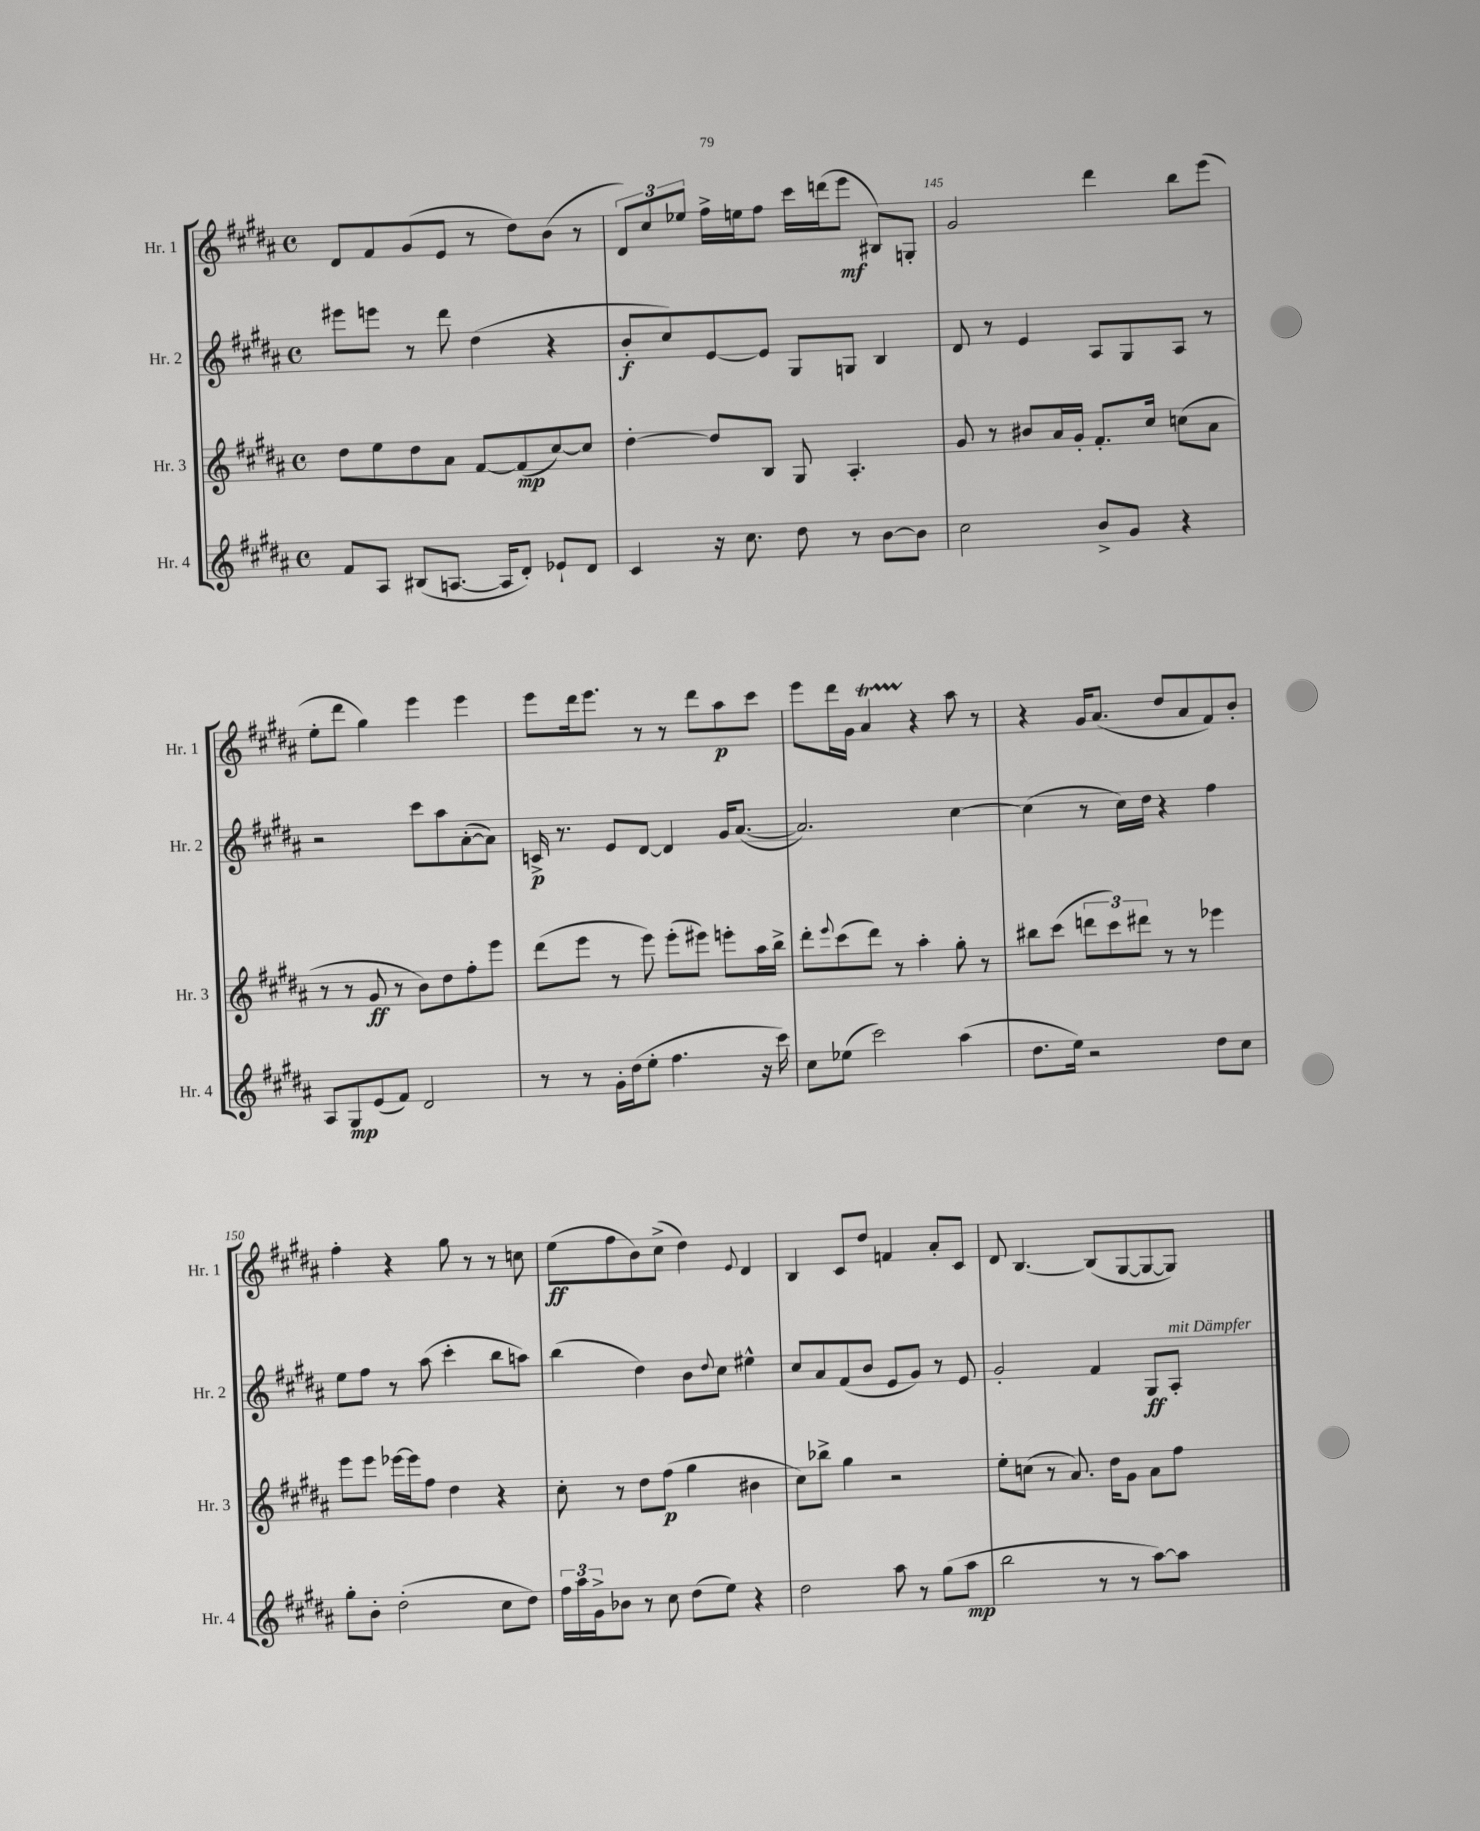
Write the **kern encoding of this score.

**kern	**kern	**kern	**kern
*staff4	*staff3	*staff2	*staff1
*clefG2	*clefG2	*clefG2	*clefG2
*k[f#c#g#d#a#]	*k[f#c#g#d#a#]	*k[f#c#g#d#a#]	*k[f#c#g#d#a#]
*M4/4	*M4/4	*M4/4	*M4/4
*met(c)	*met(c)	*met(c)	*met(c)
8f#/L	8dd#\L	8eee#\L	8d#/L
8A#/J	8ee\	8eee\J	8f#/
(8B#/L	8dd#\	8r	(8g#/
[8.A/J	8a#\J	8ddd#\	8e/J
.	[8f#/L	(4dd#\	8r
16A/]LK	.	.	.
8d#'/J)	(8f#/]	.	8dd#\L)
8e-`/L	[8cc#/)	4r	(8b\J
8d#/J	8cc#/]J	.	8r
=	=	=	=
4c#/	[4dd#'\	8b'/L	12d#/L)
.	.	.	12cc#/
.	.	8cc#/)	.
.	.	.	12ee-/J
16r	8dd#/]L	[8e/	16ff#^\LL
8.cc#\	.	.	16ee\J
.	8B/J	8e/]J	8ff#\J
8dd#\	8G#/	8G#/L	16ccc#\LL
.	.	.	(16ddd\J
8r	4.A#'/	8G/J	8eee\J
[8b\L	.	4B/	8B#/L)
8b\]J	.	.	8G'/J
=	=	=	=
2cc#\	8g#/	8d#/	2g#/
.	8r	8r	.
.	8b#/L	4e/	.
.	16a#/L	.	.
.	16g#'/JJ	.	.
8b^/L	8.f#'/L	8A#/L	4ddd#\
8g#/J	.	8G#/	.
.	16cc#/Jk	.	.
4r	(8cc\L	8A#/J	8bb\L
.	8a#\J	8r	(8eee\J
=	=	=	=
8A#/L	8r	2r	8ee'\L
8G#/	8r	.	8ddd#\J
(8e/	8g#/	.	4gg#\)
8f#/J)	8r	.	.
2d#/	8b\L)	8ccc#\L	4eee\
.	8dd#\	8aa#\	.
.	8ff#'\	([8a#'\	4eee\
.	8eee\J	8a#\]J)	.
=	=	=	=
8r	(8ddd#\L	16c^/	8eee\L
.	.	8.r	.
8r	8eee\J	.	16ddd#\k
.	.	.	8.eee\J
16g#'\LL	8r	8e/L	.
(16dd#\J	.	.	.
8ee'\J	8eee\)	[8d#/J	8r
4.ff#\	(8eee'\L	4d#/]	8r
.	8eee#\J)	.	8ddd#\L
.	8eee'\L	16g#/LK	8aa#\
.	.	([8.a#/J	.
16r	16aa#\L	.	8ccc#\J
16ccc#\)	16bb^\JJ	.	.
=	=	=	=
8cc#\L	8ddd#'\L	2.a#/])	8eee\L
.	8qqeee/	.	.
(8ee-\J	(8ccc#\	.	16ddd#\L
.	.	.	16g#\JJ
2ccc#\)	8ddd#\J)	.	4a#/
.	8r	.	.
.	4aa#'\	.	4r
(4aa#\	8gg#'\	[4cc#\	8aa#\
.	8r	.	8r
=	=	=	=
8.dd#\L	8bb#\L	(4cc#\]	4r
.	(8ccc#\J	.	.
16ee\Jk)	.	.	.
2r	12ddd\L	8r	16g#/LK
.	.	.	(8.a#/J
.	12ccc#\)	.	.
.	.	16cc#\LL)	.
.	12ddd#\J	.	.
.	.	16dd#\JJ	.
.	8r	4r	8dd#/L
.	8r	.	8a#/
8dd#\L	4eee-\	4ff#\	8f#/)
8cc#\J	.	.	8b'/J
=	=	=	=
8gg#'\L	8eee\L	8ee\L	4ff#'\
8b'\J	8eee\J	8ff#\J	.
(2dd#'\	[16eee-\LL	8r	4r
.	16eee-\]J	.	.
.	8ff#\J	(8aa#\	.
.	4dd#\	4ccc#'\	8gg#\
.	.	.	8r
8cc#\L	4r	8bb\L	8r
8dd#\J)	.	8aa\J)	8cc\
=	=	=	=
24ff#\LL	8cc#'\	(4bb\	(8ee\L
24aa#\	.	.	.
24g#^\J	.	.	.
8b-\J	8r	.	8ff#\
8r	8dd#\L	4dd#\)	8b\)
8cc#\	(8ff#\J	.	(8cc#^\J
(8dd#\L	4gg#\	8b\L	4dd#\)
.	.	8qqdd#/	.
8ee\J)	.	8cc#\J	.
.	.	.	8qqe/
4r	4b#\	4ee#^^\	4d#/
=	=	=	=
2dd#\	8cc#\L)	8cc#/L	4B/
.	8bb-^\J	8a#/	.
.	4gg#\	(8f#/	8c#/L
.	.	8b/J	8dd#/J
8aa#\	2r	8e/L	4f/
8r	.	8g#/J)	.
(8gg#\L	.	8r	8a#'/L
8aa#\J	.	8e/	8c#/J
=	=	=	=
2bb\	8ee'\L	2g#'/	8d#/
.	(8cc\J	.	[4.B/
.	8r	.	.
.	8.a#/)	.	.
8r	.	4f#/	(8B/]L
.	16dd#\LK	.	.
8r	8g#\J	.	[8G#/
[8aa#\L)	8a#\L	8G#/L	8G#/_
8aa#\]J	8ff#\J	8A#'/J	8G#/]J)
==	==	==	==
*-	*-	*-	*-
